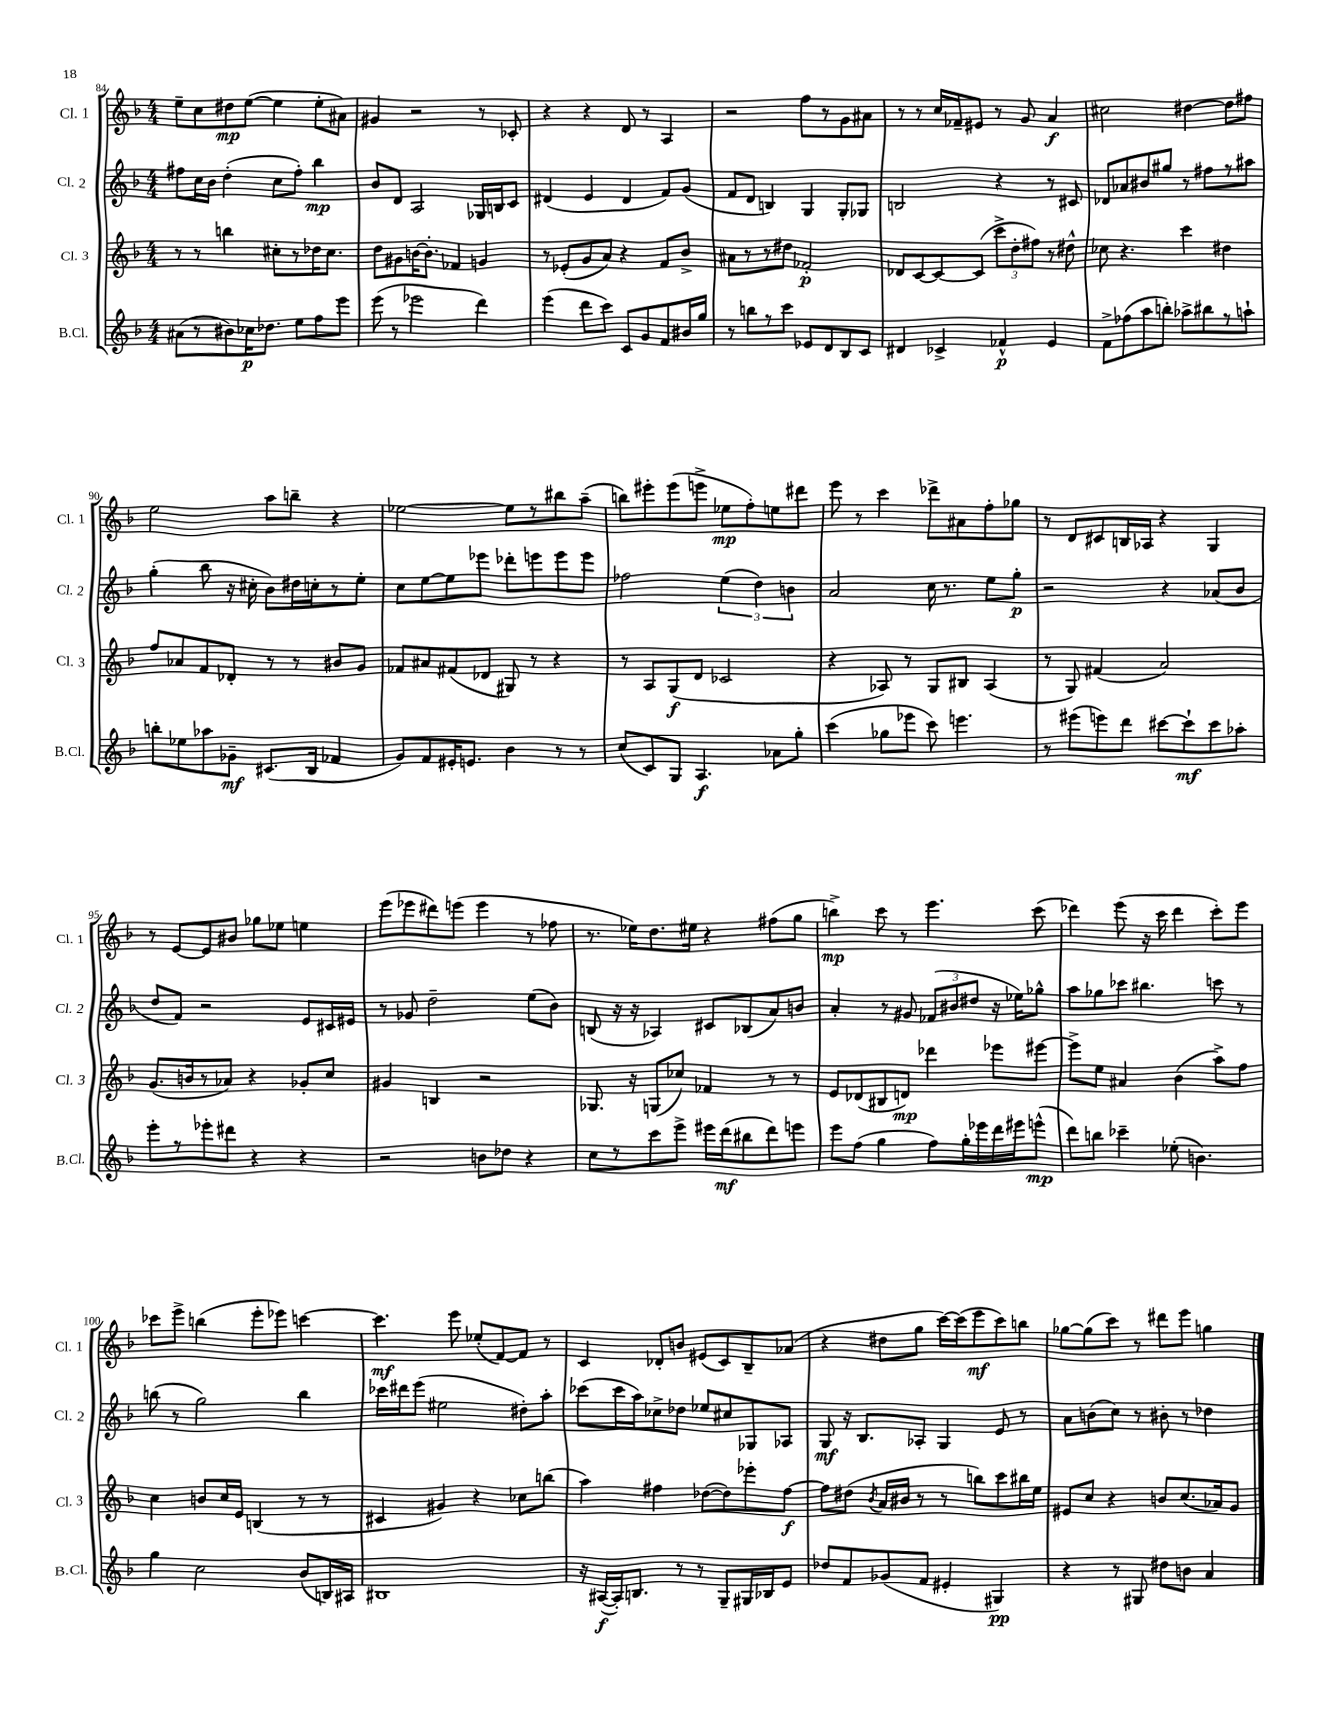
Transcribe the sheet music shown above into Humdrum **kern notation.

**kern	**dynam	**kern	**dynam	**kern	**dynam	**kern	**dynam
*part4	*part4	*part3	*part3	*part2	*part2	*part1	*part1
*staff4	*staff4	*staff3	*staff3	*staff2	*staff2	*staff1	*staff1
*I"B.Cl.	*	*I"Cl. 3	*	*I"Cl. 2	*	*I"Cl. 1	*
*I'B.Cl.	*	*I'Cl. 3	*	*I'Cl. 2	*	*I'Cl. 1	*
*clefG2	*	*clefG2	*	*clefG2	*	*clefG2	*
*k[b-]	*	*k[b-]	*	*k[b-]	*	*k[b-]	*
*M4/4	*	*M4/4	*	*M4/4	*	*M4/4	*
=84	=84	=84	=84	=84	=84	=84	=84
(8a#X\L	.	8r	.	8ff#X\L	.	8ee~\L	.
8r	.	8r	.	16cc\L	.	8cc\	.
.	.	.	.	16b-\JJ	.	.	.
8b#X\)	.	4bbn\	.	(4dd'\	.	8dd#X\	mp
16cc-X\K	p	.	.	.	.	([8ee\J	.
8.dd-X\J	.	.	.	.	.	.	.
.	.	8cc#X'\L	.	8cc\L	.	4ee\]	.
8ee\L	.	8r	.	8ff#'\J)	.	.	.
8ff\	.	16dd-X\K	.	4bb-\	mp	8ee'\L	.
.	.	8.cc#\J	.	.	.	.	.
8eee\J	.	.	.	.	.	8a#X\J)	.
=85	=85	=85	=85	=85	=85	=85	=85
(8eee\	.	8dd\L	.	8b-/L	.	4g#X/	.
8r	.	8g#X\	.	8d/J	.	.	.
2eee-X\	.	[16bn\K	.	2A/	.	2r	.
.	.	8.b'\J]	.	.	.	.	.
.	.	4f-X/	.	.	.	.	.
4ddd\)	.	4gn/	.	16G-X/LL	.	8r	.
.	.	.	.	16Bn/J	.	.	.
.	.	.	.	8c/J	.	8c-X'/	.
=86	=86	=86	=86	=86	=86	=86	=86
(4eee\	.	8r	.	(4d#X/	.	4r	.
.	.	(8e-X'/L	.	.	.	.	.
8ddd\L	.	8g/	.	4e/	.	4r	.
8ccc\J)	.	8a/J)	.	.	.	.	.
8c/L	.	4r	.	4d#/	.	8d/	.
8g/	.	.	.	.	.	8r	.
8f/	.	8f/L	.	8f/L)	.	4A/	.
16b#X/L	.	8b-^/J	.	(8g/J	.	.	.
16gg/JJ	.	.	.	.	.	.	.
=87	=87	=87	=87	=87	=87	=87	=87
8r	.	8a#X\L	.	8f/L	.	2r	.
8bbn\L	.	8r	.	8d/J	.	.	.
8r	.	8r	.	4Bn/)	.	.	.
8ccc\J	.	8dd#X\J	.	.	.	.	.
8e-X/L	.	2f-X'/	p	4G/	.	8ff\L	.
8d/	.	.	.	.	.	8r	.
8B-/	.	.	.	8G'/L	.	8g\	.
8c/J	.	.	.	8G-X/J	.	8a#X\J	.
=88	=88	=88	=88	=88	=88	=88	=88
4d#X/	.	8d-X/L	.	2Bn/	.	8r	.
.	.	[8c/	.	.	.	8r	.
4c-X^/	.	8c/_	.	.	.	16cc/LL	.
.	.	.	.	.	.	16f-X~/J	.
.	.	(8c/J]	.	.	.	8e#X/J	.
4f-X^^/	p	12ccc^\L	.	4r	.	8r	.
.	.	12dd'\	.	.	.	.	.
.	.	.	.	.	.	8g/	.
.	.	12ff#X\J)	.	.	.	.	.
4e/	.	8r	.	8r	.	4a/	f
.	.	8dd#X^^\	.	8c#X/	.	.	.
=89	=89	=89	=89	=89	=89	=89	=89
8f^\L	.	8cc-X\	.	8d-X/L	.	2cc#X\	.
(8ff-X\	.	4.r	.	8a-X/	.	.	.
8aa\	.	.	.	8b#X/	.	.	.
8bbn'\J)	.	.	.	8gg#X/J	.	.	.
8aa-X^\L	.	4ccc\	.	8r	.	[4dd#X\	.
8bb#X\	.	.	.	8ff#X\L	.	.	.
8r	.	4dd#X\	.	8r	.	8dd#\L]	.
8aan`\J	.	.	.	8aa#X\J	.	8ff#X\J	.
!!LO:LB:g=z
=90	=90	=90	=90	=90	=90	=90	=90
8bbn'\L	.	8ff/L	.	(4gg'\	.	2ee\	.
8ee-X\	.	8a-X/	.	.	.	.	.
8aa-X\	.	8f/	.	8bb-\	.	.	.
8g-X~\J	mf	8d-X'/J	.	16r	.	.	.
.	.	.	.	16cc#X'\	.	.	.
(8.c#X/L	.	8r	.	8b-\L)	.	8aa\L	.
.	.	8r	.	16dd#X\L	.	8bbn~\J	.
16B-/Jk	.	.	.	16ccn'\J	.	.	.
4f-X/	.	8b#X/L	.	8r	.	4r	.
.	.	8g/J	.	8ee'\J	.	.	.
=91	=91	=91	=91	=91	=91	=91	=91
8g/L)	.	8f-X/L	.	8cc\L	.	[2ee-X\	.
8f/	.	8a#X/	.	[8ee\	.	.	.
16e#X'/K	.	(8f#X/	.	8ee\]	.	.	.
8.en/J	.	.	.	.	.	.	.
.	.	8d-X/J	.	8eee-X\J	.	.	.
4b-\	.	8G#X/)	.	8ddd-X'\L	.	8ee-\L]	.
.	.	8r	.	8eeen\	.	8r	.
8r	.	4r	.	8eee\	.	8bb#X\	.
8r	.	.	.	8eee\J	.	(8aa~\J	.
=92	=92	=92	=92	=92	=92	=92	=92
(8cc/L	.	8r	.	2ff-X\	.	8bbn\L)	.
8c/)	.	8A/L	.	.	.	8eee#X'\	.
8G/J	.	(8G/	f	.	.	(8eee#\	.
4.A/	f	8d/J	.	.	.	8eeen^\J	.
.	.	2c-X/	.	(6ee\	.	8ee-X\L	mp
.	.	.	.	.	.	8ff'\)	.
.	.	.	.	6dd\)	.	.	.
8a-X\L	.	.	.	.	.	8een\	.
.	.	.	.	6bn\	.	.	.
8gg'\J	.	.	.	.	.	8ddd#X\J	.
=93	=93	=93	=93	=93	=93	=93	=93
(4ccc\	.	4r	.	2a/	.	8eee\	.
.	.	.	.	.	.	8r	.
8gg-X\L	.	8A-X/)	.	.	.	4ccc\	.
8eee-X\J	.	8r	.	.	.	.	.
8ccc\)	.	8G/L	.	16cc\	.	8ddd-X^\L	.
.	.	.	.	8.r	.	.	.
4.eeen\	.	8B#X/J	.	.	.	8a#X\	.
.	.	(4A-/	.	8ee\L	.	8ff'\	.
.	.	.	.	8gg'\J	p	8gg-X\J	.
=94	=94	=94	=94	=94	=94	=94	=94
8r	.	8r	.	2r	.	8r	.
(8eee#X\L	.	8G/)	.	.	.	8d/L	.
8eeen\)	.	(4f#X/	.	.	.	8c#X/	.
8ddd\J	.	.	.	.	.	16Bn/L	.
.	.	.	.	.	.	16A-X/JJ	.
[8ccc#X\L	.	2a/)	.	4r	.	4r	.
8ccc#`\]	mf	.	.	.	.	.	.
8ccc#\	.	.	.	(8a-X/L	.	4G/	.
8aa-X'\J	.	.	.	8b-/J	.	.	.
!!LO:LB:g=z
=95	=95	=95	=95	=95	=95	=95	=95
8eee'\L	.	(8.g/L	.	8dd/L	.	8r	.
8r	.	.	.	8f/J)	.	[8e/L	.
.	.	16bn/k	.	.	.	.	.
8eee-X'\	.	8r	.	2r	.	8e/]	.
8ddd#X\J	.	8a-X/J)	.	.	.	8b#X/J	.
4r	.	4r	.	.	.	8gg-X\L	.
.	.	.	.	.	.	8ee-X\J	.
4r	.	8g-X'/L	.	8e/L	.	4een\	.
.	.	8cc/J	.	16c#X/L	.	.	.
.	.	.	.	16e#X/JJ	.	.	.
=96	=96	=96	=96	=96	=96	=96	=96
2r	.	4g#X/	.	8r	.	(8eee\L	.
.	.	.	.	8g-X/	.	8eee-X\	.
.	.	4Bn/	.	2dd~\	.	8ddd#X\)	.
.	.	.	.	.	.	(8eeen\J	.
8bn\L	.	2r	.	.	.	4eee\	.
8dd-X\J	.	.	.	.	.	.	.
4r	.	.	.	(8ee\L	.	8r	.
.	.	.	.	8b-\J)	.	8ff-X\	.
=97	=97	=97	=97	=97	=97	=97	=97
8cc\L	.	8.G-X/	.	(8Bn/	.	8.r	.
8r	.	.	.	16r	.	.	.
.	.	16r	.	16r	.	16ee-X\KL)	.
8ccc\	.	(8Gn/L	.	4A-X/)	.	8.dd\	.
8eee^\J	.	8cc-X/J)	.	.	.	.	.
.	.	.	.	.	.	16ee#X\Jk	.
16eee#X\LL	.	4f-X/	.	8c#X/L	.	4r	.
(16ddd\J	mf	.	.	.	.	.	.
8bb#X\	.	.	.	(8B-X/	.	.	.
8ddd\)	.	8r	.	8a/)	.	(8ff#X\L	.
8eeen\J	.	8r	.	8bn/J	.	8gg\J	.
=98	=98	=98	=98	=98	=98	=98	=98
8eee\L	.	8e/L	.	4a'/	.	4bbn^\)	mp
(8ff\J	.	(8d-X/	.	.	.	.	.
4gg\	.	8B#X/	.	8r	.	8ccc\	.
.	.	8dn/J)	mp	8g#X/	.	8r	.
8ff\L)	.	4ddd-X\	.	(12f-X/L	.	4.eee\	.
.	.	.	.	12b#X/	.	.	.
16gg'\L	.	.	.	.	.	.	.
.	.	.	.	12dd#X/J	.	.	.
16eee-X\	.	.	.	.	.	.	.
16ddd\	.	8eee-X\L	.	16r	.	.	.
16eee#X\J	.	.	.	16ee-X\KL)	.	.	.
(8eeen^^\J	mp	[8eee#X\J	.	8gg-X^^\J	.	(8ccc\	.
=99	=99	=99	=99	=99	=99	=99	=99
8ddd\L)	.	8eee#^\L]	.	8aa\L	.	4ddd-X\)	.
8bbn\J	.	8ee\J	.	8gg-X\	.	.	.
4ccc-X~\	.	4a#X/	.	8ccc-X\J	.	(8eee\	.
.	.	.	.	4.bb#X\	.	16r	.
.	.	.	.	.	.	16ccc\	.
(8ee-X'\	.	(4b-\	.	.	.	4ddd-\	.
4.bn\)	.	.	.	.	.	.	.
.	.	8aa^\L)	.	8cccn\	.	8ccc'\L)	.
.	.	8ff\J	.	8r	.	8eee\J	.
!!LO:LB:g=z
=100	=100	=100	=100	=100	=100	=100	=100
4gg\	.	4cc\	.	(8bbn\	.	8ccc-X\L	.
.	.	.	.	8r	.	8eee^\J	.
2cc\	.	8bn/L	.	2gg\)	.	(4bbn\	.
.	.	16cc/L	.	.	.	.	.
.	.	16e/JJ	.	.	.	.	.
.	.	(4Bn/	.	.	.	8eee'\L	.
.	.	.	.	.	.	8eee-X\J)	.
(8b-/L	.	8r	.	4bb\	.	[4cccn\	.
16Bn/L)	.	8r	.	.	.	.	.
16A#X/JJ	.	.	.	.	.	.	.
=101	=101	=101	=101	=101	=101	=101	=101
1B#X	.	4c#X/	.	16ccc-X\LL	.	4.ccc\]	mf
.	.	.	.	16ddd#X\J	.	.	.
.	.	.	.	(8eee\J	.	.	.
.	.	4g#X/)	.	2ee#X\	.	.	.
.	.	.	.	.	.	8eee\	.
.	.	4r	.	.	.	(8ee-X'/L	.
.	.	.	.	.	.	[8f/)	.
.	.	8cc-X\L	.	8dd#X'\L)	.	8f/J]	.
.	.	(8bbn\J	.	8aa'\J	.	8r	.
=102	=102	=102	=102	=102	=102	=102	=102
16r	.	4aa\)	.	(8ccc-X\L	.	4c/	.
([16A#X/LL	f	.	.	.	.	.	.
16A#'/J])	.	.	.	16ccc-\L	.	.	.
8.Bn/J	.	.	.	16aa\J)	.	.	.
.	.	4ff#X\	.	8cc-X^\	.	8d-X'/L	.
8r	.	.	.	8dd-X\J	.	8bn/J	.
8r	.	([8dd-X\L	.	8ee-X/L	.	(8e#X/L	.
8G~/L	.	8dd-\])	.	8cc#X/	.	8c/)	.
16G#X/L	.	8eee-X'\	.	8G-X/	.	8B-~/	.
16B-X/J	.	.	.	.	.	.	.
8e/J	.	[8ff#\J	f	8A-X/J	.	(8a-X/J	.
=103	=103	=103	=103	=103	=103	=103	=103
8dd-X/L	.	8ff#\L]	.	8G/	mf	4r	.
8f/	.	(8dd#X\J	.	16r	.	.	.
.	.	.	.	8.B-/L	.	.	.
.	.	8qb-/	.	.	.	.	.
(8g-X/	.	16a/LL	.	.	.	8dd#X\L	.
.	.	16b#X/JJ	.	.	.	.	.
8f/J	.	8r	.	8A-X'/J	.	8gg\J	.
4e#X'/	.	8r	.	4G/	.	[16ccc\LL)	.
.	.	.	.	.	.	(16ccc\J]	.
.	.	8bbn\L)	.	.	.	8eee\	mf
4G#X/)	pp	8ccc\	.	8e/	.	8ccc\)	.
.	.	16bb#X\L	.	8r	.	8bbn\J	.
.	.	16ee\JJ	.	.	.	.	.
=104	=104	=104	=104	=104	=104	=104	=104
4r	.	8e#X/L	.	8a\L	.	[8gg-X\L	.
.	.	8cc/J	.	(8bn\	.	(8gg-\]	.
8r	.	4r	.	8cc\J)	.	8ccc\J)	.
8G#X/	.	.	.	8r	.	8r	.
8dd#X\L	.	8bn/L	.	8b#X'\	.	8ddd#X\L	.
8bn\J	.	(8.cc/	.	8r	.	8eee\J	.
4a/	.	.	.	4dd-X\	.	4ggn\	.
.	.	16a-X/k)	.	.	.	.	.
.	.	8g/J	.	.	.	.	.
==	==	==	==	==	==	==	==
*-	*-	*-	*-	*-	*-	*-	*-
